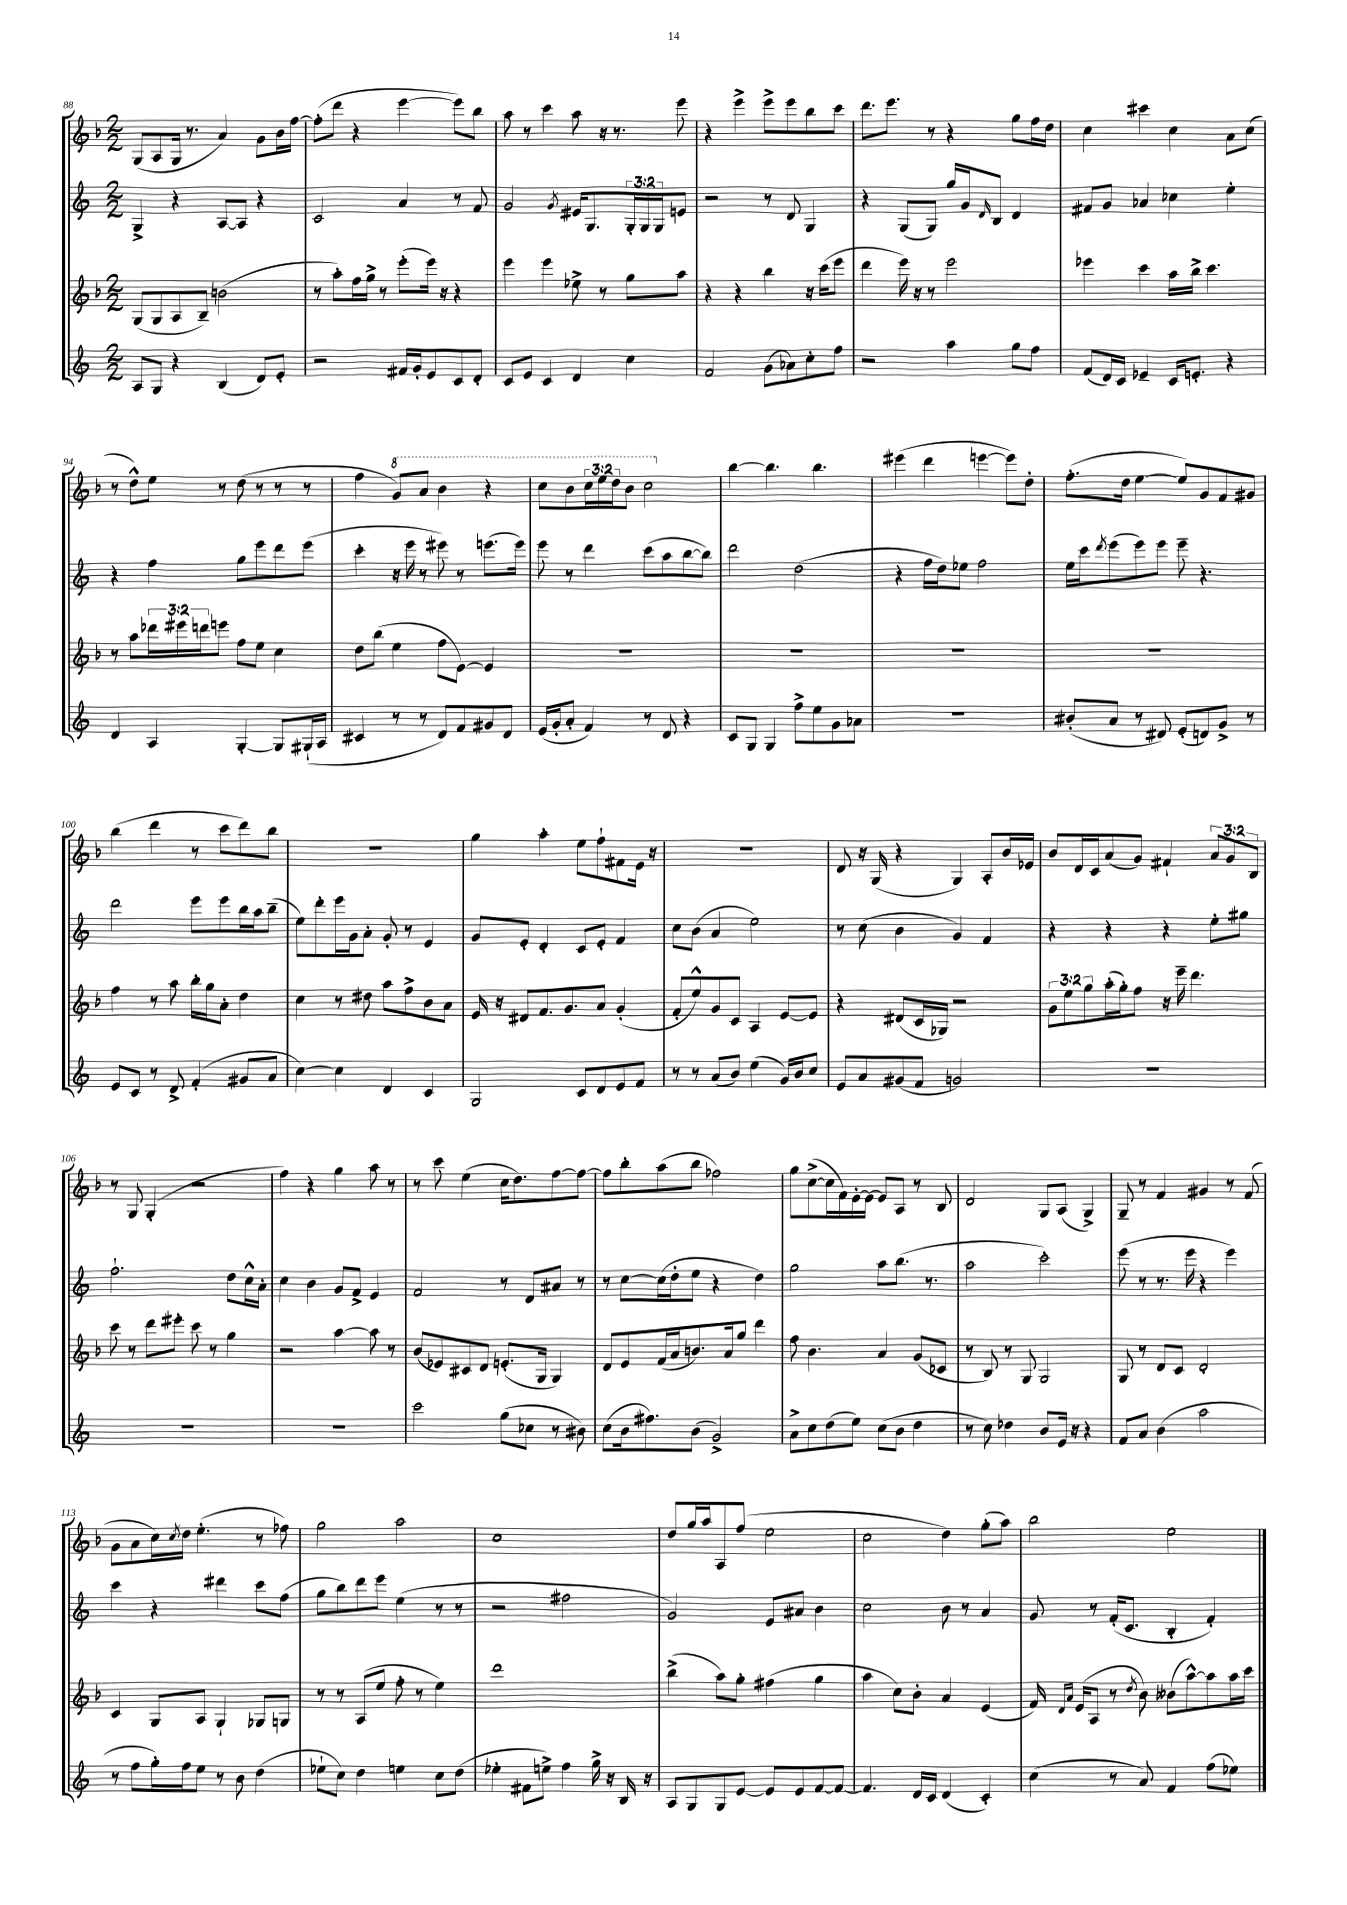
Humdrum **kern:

**kern	**kern	**kern	**kern
*staff4	*staff3	*staff2	*staff1
*clefG2	*clefG2	*clefG2	*clefG2
*k[]	*k[b-]	*k[]	*k[b-]
*M2/2	*M2/2	*M2/2	*M2/2
8A	(8G	4G^	(8G
8G	8G	.	8A
4r	8A	4r	16G
.	.	.	8.r
.	8B-~)	.	.
(4B	(2b	[8A	4a)
.	.	8A]	.
8d)	.	4r	8g
8e'	.	.	16b-
.	.	.	[16ff
=	=	=	=
2r	8r	2c	(8ff']
.	8aa')	.	8ddd
.	16ff	.	4r
.	16gg^	.	.
.	8r	.	.
16f#	(8eee'	4a	[4eee
16g'	.	.	.
8e	16eee)	.	.
.	16r	.	.
8c	4r	8r	8eee])
8d'	.	8f	8bb-
=	=	=	=
8c	4eee	2g	8aa
8e	.	.	8r
4c	4eee	.	4ccc
.	.	8qg	.
4d	8ee-^	16e#	8aa
.	.	8.G	.
.	8r	.	16r
.	.	.	8.r
4cc	8gg	24G'	.
.	.	24G	.
.	.	24G	.
.	8aa	8e	8eee
=	=	=	=
2f	4r	2r	4r
.	4r	.	4eee^
(8g	4bb-	8r	8eee^
8a-)	.	8d	8eee
8cc'	16r	4G	8bb-
.	(16ccc	.	.
8ff	8eee	.	8ccc
=	=	=	=
2r	4ddd	4r	8.ddd
.	.	.	8.eee
.	16eee)	(8G	.
.	16r	.	.
.	8r	8G)	8r
4aa	2eee	16gg	4r
.	.	16g	.
.	.	16qqd	.
.	.	8B	.
8gg	.	4d	8gg
8ff	.	.	16ff
.	.	.	16dd
=	=	=	=
(8f	4eee-	8f#	4cc
16d)	.	8g	.
16c	.	.	.
4e-~	4ccc	4a-	4ccc#
16c	16aa	4cc-	4cc
8.e'	16bb-^	.	.
.	4.ccc	.	.
4r	.	4ee'	8a
.	.	.	(8cc
=	=	=	=
4d	8r	4r	8r
.	8aa	.	8dd^^)
4A	24ddd-	4ff	8ee
.	24eee#	.	.
.	24ddd	.	.
.	8eee	.	8r
[4G'	8ff	8gg	(8dd
.	8ee	8eee	8r
8G]	4cc	8ddd	8r
(16G#`	.	(8eee	8r
16A	.	.	.
=	=	=	=
4c#	8dd	4ccc'	4ff
.	(8bb-	.	.
8r	4ee	16r	8gg)
.	.	16eee	.
8r	.	8r	8aa
8d)	8ff	8eee#)	4bb-
8f	[8e)	8r	.
8g#	4e]	(8.eee	4r
8d	.	.	.
.	.	16eee)	.
=	=	=	=
(16e	1r	8eee	8ccc
16g'	.	.	.
8a'	.	8r	8bb-
4f)	.	4ddd	24ccc
.	.	.	24eee
.	.	.	24ddd
.	.	.	8bb-
8r	.	(8ccc	2ccc
8d	.	8aa	.
4r	.	[8bb	.
.	.	8bb])	.
=	=	=	=
8c	1r	2ddd	[4bb-
8G	.	.	.
4G	.	.	4.bb-]
8ff^	.	(2dd	.
8ee	.	.	4.bb-
8g	.	.	.
8a-	.	.	.
=	=	=	=
1r	1r	4r	(4eee#
.	.	16ff	4ddd
.	.	16dd)	.
.	.	8ee-	.
.	.	2ff	[4eee
.	.	.	8eee])
.	.	.	8dd'
=	=	=	=
(8b#'	1r	16ee	(8.ff'
.	.	16ccc	.
.	.	8qddd	.
8a	.	(8eee	.
.	.	.	16dd
8r	.	8eee)	[4ee
8d#)	.	8eee	.
(8e'	.	8eee~	8ee])
8d)	.	4.r	8g
8g^	.	.	8f
8r	.	.	8g#
=	=	=	=
8e	4ff	2ddd	(4bb-
8c	.	.	.
8r	8r	.	4ddd
8d^	8aa	.	.
(4f'	16bb-'	8eee	8r
.	16gg	.	.
.	8a'	8eee	8ccc
8g#	4dd	16bb	8ddd)
.	.	16aa	.
8a	.	(8bb~	8bb-
=	=	=	=
[4cc)	4cc	8ee)	1r
.	.	8ddd'	.
4cc]	8r	16eee	.
.	.	16g	.
.	8dd#	8a'	.
4d	8aa	8g'	.
.	8ff^	8r	.
4c	8b-	4e	.
.	8a	.	.
=	=	=	=
2G	16e	8g	4gg
.	16r	.	.
.	8d#	8e'	.
.	8.f	4d'	4aa'
.	8.g	.	.
8c	.	8c	8ee
8d	8a	8e'	8ff`
8e	(4g'	4f	8f#
8f	.	.	16e
.	.	.	16r
=	=	=	=
8r	8f'	8cc	1r
8r	8ee^^)	(8b	.
(8a	8g	4a	.
8b)	8c	.	.
(4ee	4A	2ee)	.
16g)	[8e	.	.
16b	.	.	.
8cc	8e]	.	.
=	=	=	=
8e	4r	8r	8d
8a	.	(8cc	16r
.	.	.	(16G
(8g#	(8d#	4b	4r
8f	16c	.	.
.	16G-)	.	.
2g)	2r	4g)	4G)
.	.	4f	8A'
.	.	.	16b-
.	.	.	16e-
=	=	=	=
1r	12g	4r	8b-
.	12ee	.	.
.	.	.	16d
.	12gg	.	.
.	.	.	16c
.	(16aa'	4r	(8a
.	16gg')	.	.
.	8ff	.	8g)
.	16r	4r	4f#`
.	16eee~	.	.
.	4.ddd	.	.
.	.	8ee'	12a
.	.	.	12g
.	.	8gg#	.
.	.	.	12B-
=	=	=	=
1r	8ccc	2.ff`	8r
.	8r	.	8G
.	8ddd	.	(4G'
.	8eee#'	.	.
.	8ccc	.	2r
.	8r	.	.
.	4gg	8dd	.
.	.	16cc^^	.
.	.	16a'	.
=	=	=	=
1r	2r	4cc	4ff)
.	.	4b	4r
.	[4aa	8g	4gg
.	.	8f^	.
.	8aa]	4e	8aa
.	8r	.	8r
=	=	=	=
2ccc	(8b-	2f	8r
.	8e-)	.	8ccc
.	8c#	.	(4ee
.	8d	.	.
(8gg	(8.e'	8r	16cc
.	.	.	8.dd)
8cc-	.	8d	.
.	16G	.	.
8r	4G)	8a#	[8ff
8b#)	.	8r	8ff_
=	=	=	=
(8cc	8d	8r	8ff]
16b	8e	[8cc	8bb-'
8.ff#)	.	.	.
.	(16f	(16cc]	(8aa
.	16a	16dd'	.
(8b	8.b)	8ee	8bb-
2g^)	.	4r	2ff-)
.	16a	.	.
.	8gg	.	.
.	4ddd	4dd)	.
=	=	=	=
8a^	8ff	2gg	8gg
8cc	4.b-	.	([8cc^
(8dd	.	.	16cc]
.	.	.	16f)
8ee)	.	.	[16e'
.	.	.	16e_
(8cc	4a	8aa	8e]
8b	.	(8.bb	8A
4dd	(8g	.	8r
.	.	8.r	.
.	8c-	.	8B-
=	=	=	=
8r	8r	2aa	2d
8cc)	8B-)	.	.
4dd-	8r	.	.
.	8G	.	.
8b	2G	2ccc')	8G
16e	.	.	(8A
16r	.	.	.
4r	.	.	4G^)
=	=	=	=
8f	8G	(8eee	8G~
8a	8r	8r	8r
(4b	8d	8.r	4f
.	8c	.	.
.	.	16eee	.
2aa	2d'	4r	4g#
.	.	4eee)	8r
.	.	.	(8f
=	=	=	=
8r	4c	4ccc	8g
8ff	.	.	8a
16gg')	8G	4r	16cc)
.	.	.	8qcc
16ff	.	.	16dd
8ee	8A	.	(4.ee'
8r	4G`	4ddd#	.
8b	.	.	.
(4dd	8G-	8ccc	8r
.	8G	(8ff	8ff-)
=	=	=	=
8ee-`	8r	8gg	2gg
8cc)	8r	8bb)	.
4dd	(8A	8ddd	.
.	8ee	8eee	.
4ee	8ff'	(4ee	2aa
.	8r	.	.
8cc	4ee)	8r	.
(8dd	.	8r	.
=	=	=	=
4ee-'	1ddd	2r	1cc
8f#	.	.	.
8ee^)	.	.	.
4ff	.	2ff#	.
16gg^	.	.	.
16r	.	.	.
16B	.	.	.
16r	.	.	.
=	=	=	=
8A	(4bb-^	2g)	8dd
8G	.	.	16gg
.	.	.	16aa
8G	8aa)	.	8A
[8e	8gg'	.	(8ff
8e]	(4ff#	8e	2ee
8e	.	8a#	.
[8f	4gg	4b	.
8f_	.	.	.
=	=	=	=
4.f]	4aa	2cc	2cc
.	8cc)	.	.
16d	8b-'	.	.
16c	.	.	.
(4d	4a	8b	4dd)
.	.	8r	.
4c')	(4e	4a	(8gg'
.	.	.	8aa)
=	=	=	=
(4cc	16f)	8g	2bb-
.	16qqd	.	.
.	16qqa	.	.
.	(16e	.	.
.	8A	8r	.
8r	8r	(16f'	.
.	.	8.c	.
.	8qdd	.	.
8a)	8b-)	.	.
4f	(8b--	4B'	2ee
.	[8aa^^)	.	.
(8ff	8aa]	4f')	.
8ee-)	16aa	.	.
.	16ccc	.	.
==	==	==	==
*-	*-	*-	*-
